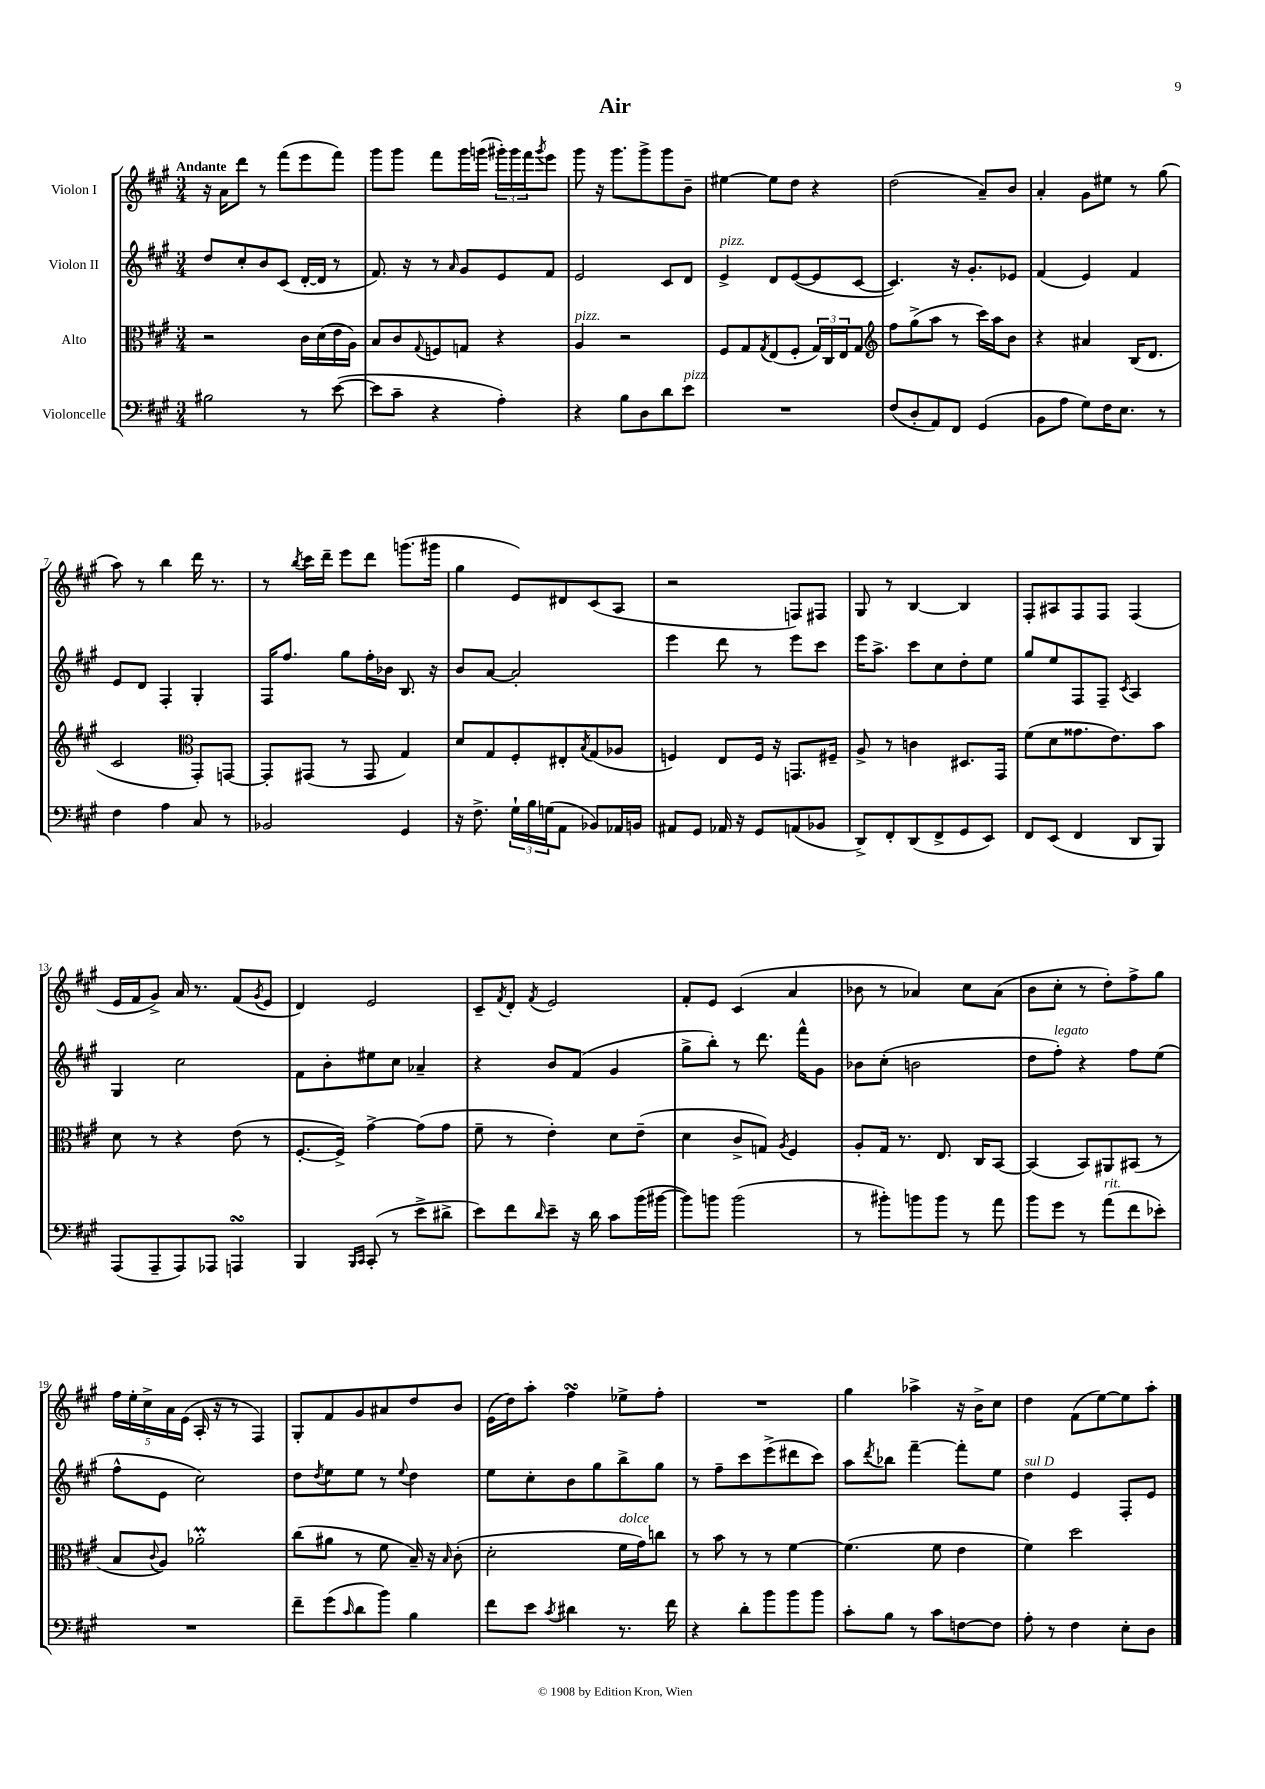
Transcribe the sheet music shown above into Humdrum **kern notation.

**kern	**kern	**kern	**kern
*part4	*part3	*part2	*part1
*staff4	*staff3	*staff2	*staff1
*I"Violoncelle	*I"Alto	*I"Violon II	*I"Violon I
*clefF4	*clefC3	*clefG2	*clefG2
*k[f#c#g#]	*k[f#c#g#]	*k[f#c#g#]	*k[f#c#g#]
*M3/4	*M3/4	*M3/4	*M3/4
=1	=1	=1	=1
!	!	!	!LO:TX:a:B:t=Andante
2B#X\	2r	8dd/L	16r
.	.	.	16a\KL
.	.	8cc#'/	8ddd\J
.	.	8b/	8r
.	.	(8c#/J	(8fff#\L
8r	16c#\LL	[16d'/LL	8eee\
.	(16d\	16d/JJ]	.
([8e\	16e\	8r	8fff#\J)
.	16A\JJ)	.	.
=2	=2	=2	=2
8e\L]	8B/L	8.f#/)	8ggg#\L
8c#~\J	8c#/	.	8ggg#\J
.	.	16r	.
.	8qqG#/	.	.
4r	8Fn/	8r	8fff#\L
.	.	16qqa/	.
.	8Gn/J	8g#/L	16ggg#\L
.	.	.	(16gggn\JJ
4A'\)	4r	8e/	24ggg#X'\LL)
.	.	.	24ggg#\
.	.	.	24fff#\J
.	.	.	8qggg#/
.	.	8f#/J	8eee\J
=3	=3	=3	=3
!	!LO:TX:a:i:t=pizz.	!	!
4r	4A/	2e/	8ggg#\
.	.	.	16r
.	.	.	8.ggg#\L
8B\L	2r	.	.
8D\	.	.	8ggg#^\
8d\	.	8c#/L	8ggg#\
!LO:TX:a:i:t=pizz.	!	!	!
8e\J	.	8d/J	8b~\J
=4	=4	=4	=4
!	!	!LO:TX:a:i:t=pizz.	!
2.r	8F#/L	4e^/	[4ee#X\
.	8G#/	.	.
.	8qG#/	.	.
.	(8E/	8d/L	8ee#\L]
.	8F#'/J	([8e/	8dd\J
.	24G#/LL)	8e/]	4r
.	24C#/	.	.
.	24E/J	.	.
.	8G#/J	[8c#/J	.
=5	=5	=5	=5
*	*clefG2	*	*
(8F#/L	8ff#\L	4.c#/])	(2dd\
8D'/	(8gg#^\	.	.
8AA/)	8aa\J	.	.
8FF#/J	8r	16r	.
.	.	8.g#'/L	.
(4GG#/	16ccc#\LL)	.	8a~/L)
.	16aa\J	.	.
.	8b\J	8e-X/J	8b/J
=6	=6	=6	=6
8BB\L	4r	(4f#/	4a'/
8A\J	.	.	.
8G#\L)	4a#X/	4e/)	8g#\L
16F#\K	.	.	8ee#X\J
8.E\J	.	.	.
.	(16B/KL	4f#/	8r
.	8.d/J	.	.
8r	.	.	(8gg#\
!!LO:LB:g=z
=7	=7	=7	=7
4F#\	2c#/	8e/L	8aa\)
.	.	8d/J	8r
4A\	.	4F#'/	4bb\
*	*clefC3	*	*
8C#/	8GG#'/L)	4G#'/	16ddd\
.	.	.	8.r
8r	[8GGn/J	.	.
=8	=8	=8	=8
2BB-X/	8GG'/L]	16F#/KL	8r
.	.	8.ff#/J	.
.	.	.	8qbb/
.	(8GG#X/J	.	16ccc#\LL
.	.	.	16ddd~\JJ
.	8r	8gg#\L	8eee\L
.	8GG#/	16ff#'\L	8ddd\J
.	.	16b-X\JJ	.
4GG#/	4G#/)	8.B/	(8.gggn\L
.	.	16r	16ggg#X\Jk
=9	=9	=9	=9
16r	8d/L	8b/L	4gg#\
8.F#^\	.	.	.
.	8G#/	[8a/J	.
24G#`\LL	8F#'/	2a'/]	8e/L)
24B\	.	.	.
(24Gn\J	.	.	.
8AA\J	8E#X'/	.	8d#X/
.	8qB/	.	.
8BB-X/L)	(8G#/	.	(8c#/
16AA-X/L	8A-X/J	.	8A/J
16BBn/JJ	.	.	.
=10	=10	=10	=10
8AA#X/L	4Fn/)	4eee\	2r
8GG#/J	.	.	.
16AA-X/	8E/L	8ddd\	.
16r	.	.	.
8GG#/L	16F/Jk	8r	.
.	16r	.	.
(8AAn/	8.GGn/L	8eee\L	8Fn/L)
8BB-X/J	.	8ccc#\J	8F#X/J
.	16F#X~/Jk	.	.
=11	=11	=11	=11
8DD^/L)	8A^/	16eee\KL	8G#/
.	.	8.aa^\J	.
8FF#'/	8r	.	8r
(8DD/	4cn\	8ccc#\L	[4B/
8FF#^/	.	8cc#\	.
8GG#/	8.D#X/L	8dd'\	4B/]
8EE/J)	.	8ee\J	.
.	16GG#/Jk	.	.
=12	=12	=12	=12
8FF#/L	(8f#\L	8gg#/L	8F#'/L
(8EE/J	8d\	8ee/	8A#X/
4FF#/	8.g##X\	8F#/	8F#/
.	.	8F#~/J	8F#/J
.	8.e\)	.	.
.	.	8qc#/	.
8DD/L	.	4A/	(4F#/
8BBB/J)	8b\J	.	.
!!LO:LB:g=z
=13	=13	=13	=13
(8AAA/L	8d\	4G#/	16e/LL
.	.	.	16f#/J
8AAA~/	8r	.	8g#^/J)
8AAA/)	4r	2cc#\	16a/
.	.	.	8.r
8AAA-X/J	.	.	.
4AAAnsSSs/	(8e\	.	(8f#/L
.	.	.	8qg#/
.	8r	.	8e/J
=14	=14	=14	=14
4BBB/	[8.F#'/L	8f#\L	4d/)
.	.	8b'\	.
.	16F#^/Jk])	.	.
16qqBBB/LL	.	.	.
16qqCC#/JJ	.	.	.
(8CC#'/	[4g#^\	8ee#X\	2e/
8r	.	8cc#\J	.
8e^\L	(8g#\L]	4a-X~/	.
8d#X^\J	8g#\J	.	.
=15	=15	=15	=15
8e\L)	8f#~\	4r	8c#~/L
.	.	.	8qf#/
8f#\	8r	.	8d'/J
16qqd/	.	.	8qf#/
8e~\J	4e'\)	8b/L	2e/
16r	.	(8f#/J	.
16d\	.	.	.
8c#\L	8d\L	4g#/	.
(16b\L	(8e~\J	.	.
[16b#X\JJ	.	.	.
=16	=16	=16	=16
8b#\L])	4d\	8gg#^\L	8f#'/L
8bn\J	.	8bb'\J)	8e/J
(2b\	8c#^/L	8r	(4c#/
.	8Gn/J)	8.ddd\	.
.	8qA/	.	.
.	4F#/	.	4a/
.	.	16fff#^^\KL	.
.	.	8g#\J	.
=17	=17	=17	=17
8r	8A'/L	8b-X\L	8b-X\
8b#X'\L)	16G#/Jk	(8cc#'\J	8r
.	8.r	.	.
8bn\	.	2bn\	4a-X/)
8b\J	8.E/	.	.
8r	.	.	8cc#\L
.	16C#/KL	.	.
8a\	[8BB/J	.	(8a-\J
=18	=18	=18	=18
8b\L	(4BB/]	8dd\L	8b\L
!	!	!LO:TX:a:i:t=legato	!
8g#\J	.	8ff#'\J)	8cc#'\J
8r	8BB/L)	4r	8r
!LO:TX:a:i:t=rit.	!	!	!
(8a\L	8AA#X/	.	8dd'\L)
8f#\	(8BB#X/J	8ff#\L	8ff#^\
8e-X'\J)	8r	(8ee\J	8gg#\J
!!LO:LB:g=z
=19	=19	=19	=19
2.r	8B/L	8ff#^^\L	20ff#\LL
.	.	.	20ee'\
.	.	.	20cc#^\
.	8qqc#/	.	.
.	8A/J)	8e\J	.
.	.	.	20a\
.	.	.	(20e\JJ
.	2a-XM'\	2cc#\)	16A'/
.	.	.	16r
.	.	.	8r
.	.	.	4F#/)
=20	=20	=20	=20
8f#~\L	(8cc#\L	8dd\L	8G#'/L
.	.	8qdd/	.
(8g#\	8a#X\J	8ee\	8f#/
16qqc#/	.	.	.
8d\	8r	8ee\J	8g#/
8b\J)	8f#\	8r	8a#X/
.	.	8qqee/	.
4B\	16B~/)	4dd\	8dd/
.	16r	.	.
.	16qqB/	.	.
.	(8c#'\	.	8b/J
=21	=21	=21	=21
8f#\L	2d'\	8ee\L	(16e\LL
.	.	.	16dd\J)
8e\J	.	8cc#'\	8aa'\J
8qc#/	.	.	.
4d#X\	.	8b\	4ff#sSSS\
.	.	8gg#\	.
!	!LO:TX:a:i:t=dolce	!	!
8.r	16f#\LL	8bb^\	8ee-X^\L
.	16g#\J)	.	.
.	8ccn\J	8gg#\J	8ff#'\J
16f#\	.	.	.
=22	=22	=22	=22
4r	8r	8r	2.r
.	8b\	8ff#~\L	.
8d'\L	8r	8ccc#\	.
8b\	8r	(8eee^\	.
8b\	[4f#\	8ddd#X\	.
8b\J	.	8ccc#\J)	.
=23	=23	=23	=23
8c#'\L	(4.f#\]	8aa\L	4gg#\
.	.	8qddd/	.
8B\J	.	8bb-X\J	.
8r	.	[4fff#~\	4aa-X^\
8c#\L	8f#\	.	.
[8Fn\	4e\	8fff#'\L]	16r
.	.	.	16b^\KL
8F\J]	.	8ee\J	8cc#\J
=24	=24	=24	=24
!	!	!LO:TX:a:i:t=sul D	!
8A'\	4f#\)	4dd\	4dd\
8r	.	.	.
4F#\	2dd\	4e/	(8f#\L
.	.	.	[8ee\)
8E'\L	.	8F#'/L	8ee\]
8D\J	.	8e/J	8aa'\J
==	==	==	==
*-	*-	*-	*-
